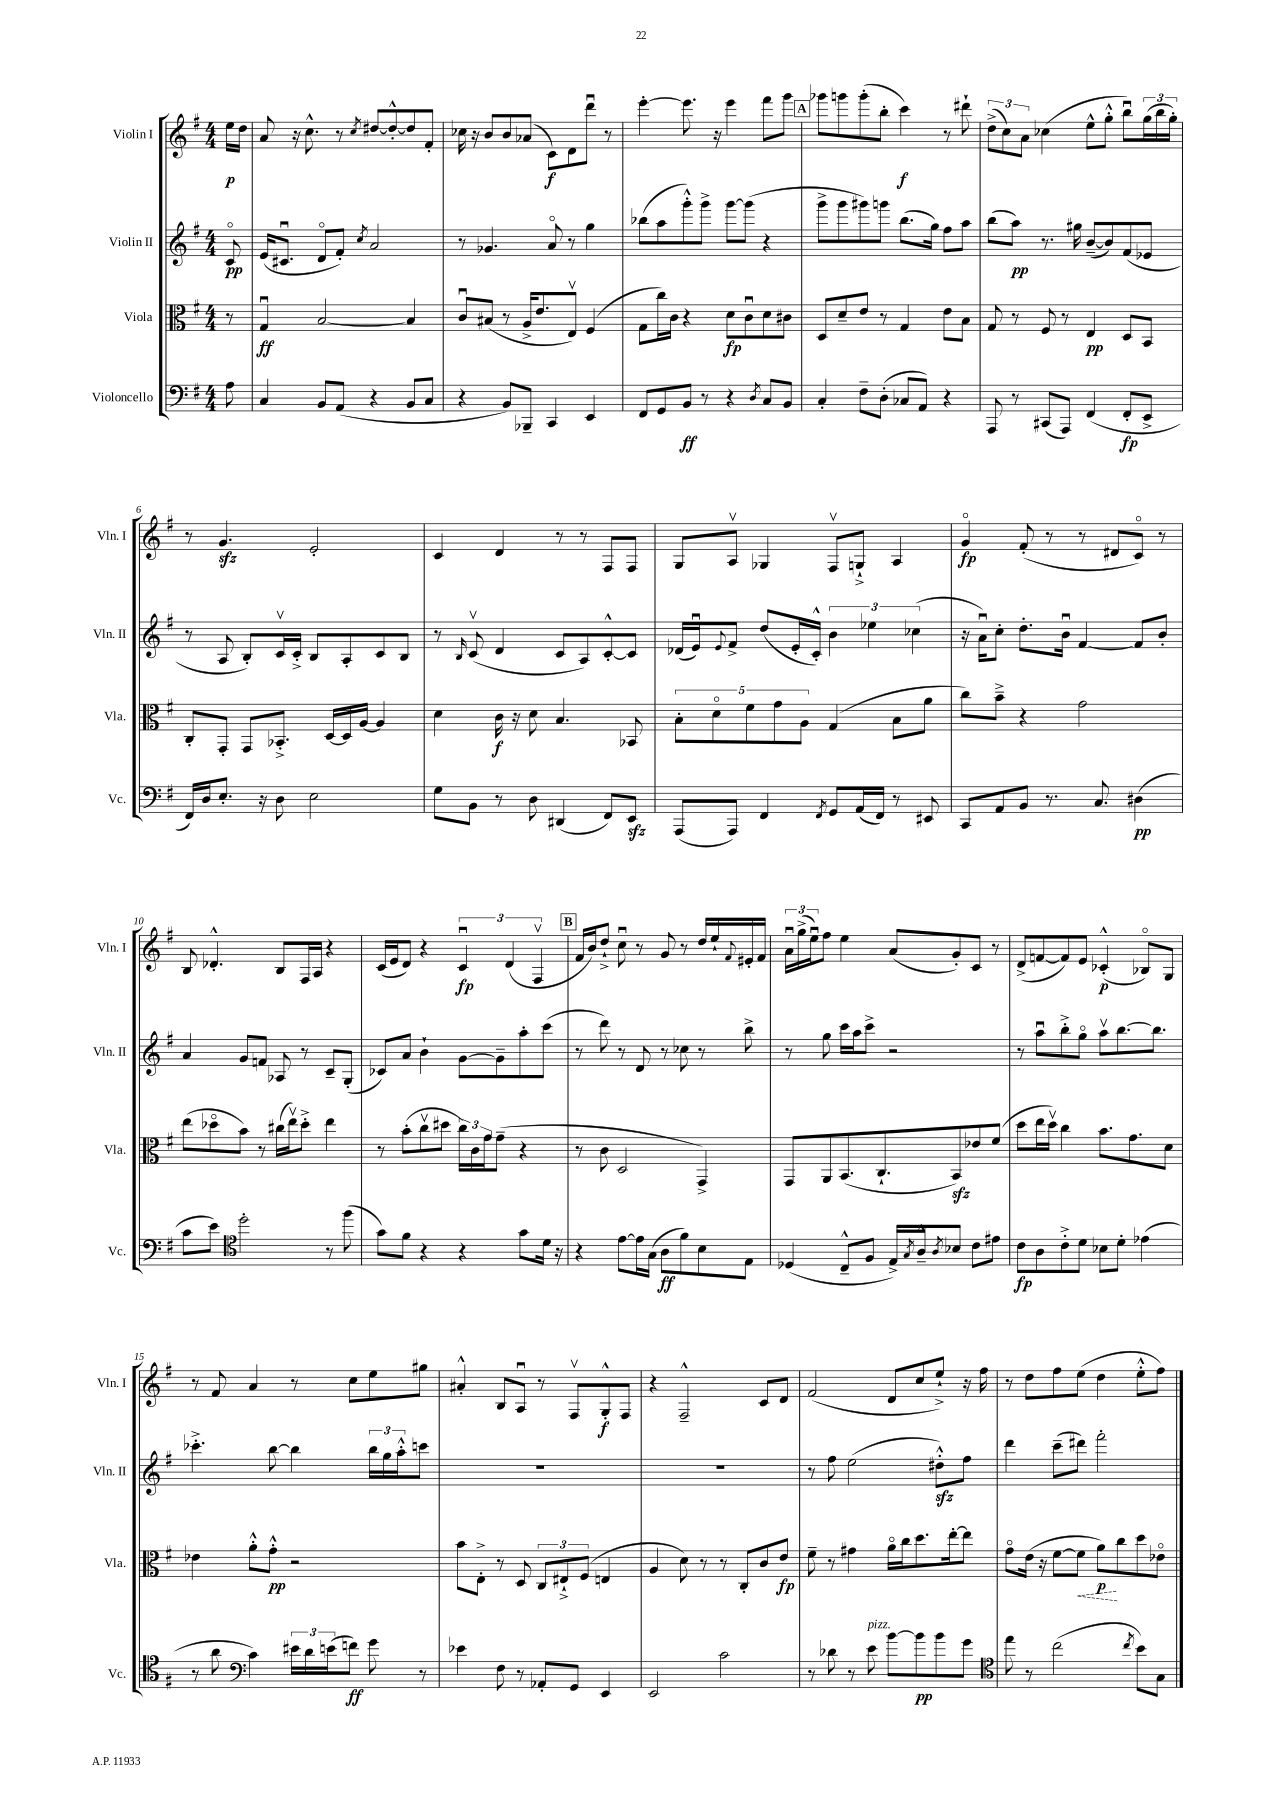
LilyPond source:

<<
\new StaffGroup <<
\new Staff = "s0" \with { instrumentName = "Violin I" shortInstrumentName = "Vln. I" } {
    \clef treble \key g \major \numericTimeSignature \time 4/4 \partial 8
    e''16\p d''16 |
    a'8 r16 c''8.-^ r8 \acciaccatura { c''8 } dis''8~ dis''8~-.-^ dis''8 fis'8-. |
    ces''16 r16 b'8 b'8 aes'8( c'8\f) d'8 d'''8\downbow r8 |
    e'''4~-. e'''8. r16 e'''4 fis'''8 g'''8 |
    \mark \markup { \box "A" } ges'''8 g'''8 g'''8-.( b''8-. c'''4\f) r8 dis'''8-! |
    \tuplet 3/2 { d''8->( c''8) a'8 } ces''4( e''8-^ g''8-.-^ b''8\downbow) \tuplet 3/2 { g''16( b''16 g''16-.) } |
    r8 g'4.\sfz e'2-. |
    c'4 d'4 r8 r8 fis8 fis8 |
    g8 a8\upbow ges4 fis8\upbow g8-!-> a4 |
    g'4\flageolet\fp fis'8-.( r8 r8 dis'8 c'8\flageolet) r8 |
    b8 des'4.-.-^ b8 fis16 a16 r4 |
    c'16( e'16 d'8) r4 \tuplet 3/2 { c'4\downbow\fp d'4( fis4\upbow } |
    \mark \markup { \box "B" } fis'16 b'16) d''8-!-> c''8\downbow r8 g'8 r8 d''16 e''16-! \appoggiatura { fis'8 } eis'16-. fis'16 |
    \tuplet 3/2 { a'16\downbow g''16->( e''16\downbow) } fis''8 e''4 a'8( g'8-.) c'8 r8 |
    d'8->( f'8~ f'8) e'8 ces'4-.-^\p( bes8\flageolet) g8 |
    r8 fis'8 a'4 r8 c''8 e''8 gis''8 |
    ais'4-.-^ b8 a8\downbow r8 fis8\upbow g8-.-^\f fis8 |
    r4 fis2---^ c'8 d'8 |
    fis'2( d'8 c''8 e''8-!->) r16 fis''16 |
    r8 d''8 fis''8 e''8( d''4 e''8-.-^ fis''8) \bar "|." |
}
\new Staff = "s1" \with { instrumentName = "Violin II" shortInstrumentName = "Vln. II" } {
    \clef treble \key g \major \numericTimeSignature \time 4/4 \partial 8
    c'8\flageolet\pp |
    e'16( cis'8.\downbow d'8\flageolet fis'8-.) \acciaccatura { c''8 } a'2 |
    r8 ges'4. a'8\flageolet r8 g''4 |
    bes''8( a''8 g'''8-.-^) g'''8-> g'''8~ g'''8( r4 |
    \mark \markup { \box "A" } g'''8-> g'''8 gis'''8) g'''8 b''8.( g''16) fis''8 a''8 |
    b''8( a''8\pp) r8. gis''16 b'8~--( b'8) fis'8( ees'8 |
    r8 a8 b8-.) c'16\upbow c'16-.-> b8 a8-. c'8 b8 |
    r8 \grace { b16 } c'8\upbow( d'4 c'8 a8) c'8~-.-^ c'8 |
    des'16( e'16\downbow) \appoggiatura { e'8 } fis'8-> d''8( e'16-. c'16-.-^) \tuplet 3/2 { b'4 ees''4 ces''4( } |
    r16 a'16\downbow) c''8-. d''8.-. b'16\downbow fis'4~ fis'8 b'8-. |
    a'4 g'8 f'8 aes8 r8 c'8-- g8-.( |
    ces'8) a'8 b'4-! g'8~ g'8-- a''8-. c'''8( |
    \mark \markup { \box "B" } r8 d'''8) r8 d'8 r8 ces''8 r8 b''8-> |
    r8 g''8 c'''16 a''16 c'''8-> r2 |
    r8 a''8\downbow b''8-.-> g''8\flageolet a''8\upbow b''8.~ b''8. |
    ces'''4.-.-> b''8~ b''4 \tuplet 3/2 { b''16 g''16 a''16-.-^ } c'''8 |
    R1 |
    R1 |
    r8 fis''8 e''2( dis''8-.-^\sfz) fis''8 |
    d'''4 c'''8--( dis'''8) fis'''2-. \bar "|." |
}
\new Staff = "s2" \with { instrumentName = "Viola" shortInstrumentName = "Vla." } {
    \clef alto \key g \major \numericTimeSignature \time 4/4 \partial 8
    r8 |
    g4\downbow\ff b2~ b4 |
    c'8\downbow bis8( r8 a16-> e'8. e8\upbow) fis4( |
    g8 c''16) c'16 r4 d'8\fp c'8\downbow d'8 cis'8 |
    \mark \markup { \box "A" } d8 d'8-- e'8 r8 g4 e'8 b8 |
    g8 r8 fis8 r8 e4\pp d8 b,8 |
    c8-. g,8-. g,8 bes,8.-.-> d16~ d16 a16~ a4 |
    d'4 c'16\f r16 d'8 b4. bes,8 |
    \tuplet 5/4 { b8-. d'8\flageolet fis'8 g'8 a8 } g4( b8 a'8 |
    c''8) b'8---> r4 g'2 |
    e''8( des''8\flageolet b'8) r8 cis''16( e''16\upbow) des''8-.-> e''4 |
    r8 b'8-.( c''8\upbow dis''8 \tuplet 3/2 { c''16) c'16 g'16 } g'8--( r4 |
    \mark \markup { \box "B" } r8 c'8 d2 g,4->) |
    g,8 a,8 b,8.( c8.-! b,8\sfz) ees'8 fis'8( |
    d''8 e''16 d''16\upbow) c''4 b'8. g'8. d'8 |
    ees'4 a'8-.-^ g'8-.-^\pp r2 |
    b'8 e8-.-> r8 d8 \tuplet 3/2 { c8 eis8-!-> fis8( } e4 |
    a4 d'8) r8 r8 c8-. c'8 e'8\fp |
    fis'8-- r8 gis'4 a'16\flageolet c''16 d''8. e''16~-. e''8 |
    g'8\flageolet e'16( r16 fis'8~ \once \override Hairpin.style = #'dashed-line fis'8\< a'8\p\!) c''8 d''8 ees'8\flageolet \bar "|." |
}
\new Staff = "s3" \with { instrumentName = "Violoncello" shortInstrumentName = "Vc." } {
    \clef bass \key g \major \numericTimeSignature \time 4/4 \partial 8
    a8 |
    c4 b,8 a,8( r4 b,8 c8 |
    r4 b,8) bes,,8-- c,4 e,4 |
    fis,8 g,8 b,8\ff r8 r4 \acciaccatura { d8 } c8 b,8 |
    \mark \markup { \box "A" } c4-. fis8-- d8-.( ces8 a,8) r4 |
    a,,8 r8 cis,8( a,,8) fis,4( fis,8-.\fp e,8-> |
    fis,16) d16 e8.-. r16 d8 e2 |
    g8 b,8 r8 d8 dis,4( fis,8) e,8\sfz |
    a,,8( a,,8) fis,4 \acciaccatura { fis,8 } g,8 a,16( fis,16) r8 eis,8 |
    c,8 a,8 b,8 r8. c8. dis4\pp( |
    c'8 e'8) \clef tenor d''2-. r8 fis''8( |
    g'8) fis'8 r4 r4 g'8 d'16 r16 |
    \mark \markup { \box "B" } r4 e'8~ e'16 g16( a8\ff fis'8) b8 e8 |
    des4( c8---^ fis8 e16->) \acciaccatura { g8 } a16---^ \acciaccatura { a8 } bes8 c'8 eis'8 |
    c'8\fp a8 c'8-.-> d'8 bes8 d'8-. ees'4( |
    r8 a'8 \clef bass c'4) \tuplet 3/2 { eis'16 d'16 e'16( } f'8\ff) g'8 r8 |
    ees'4 fis8 r8 aes,8-. g,8 e,4 |
    e,2 c'2 |
    r8 des'8 r8 e'8^\markup { \italic "pizz." } b'8~ b'8\pp b'8 g'8 |
    \clef tenor e''8 r8 c''2( \acciaccatura { c''8 } b'8) g8 \bar "|." |
}
>>
>>
